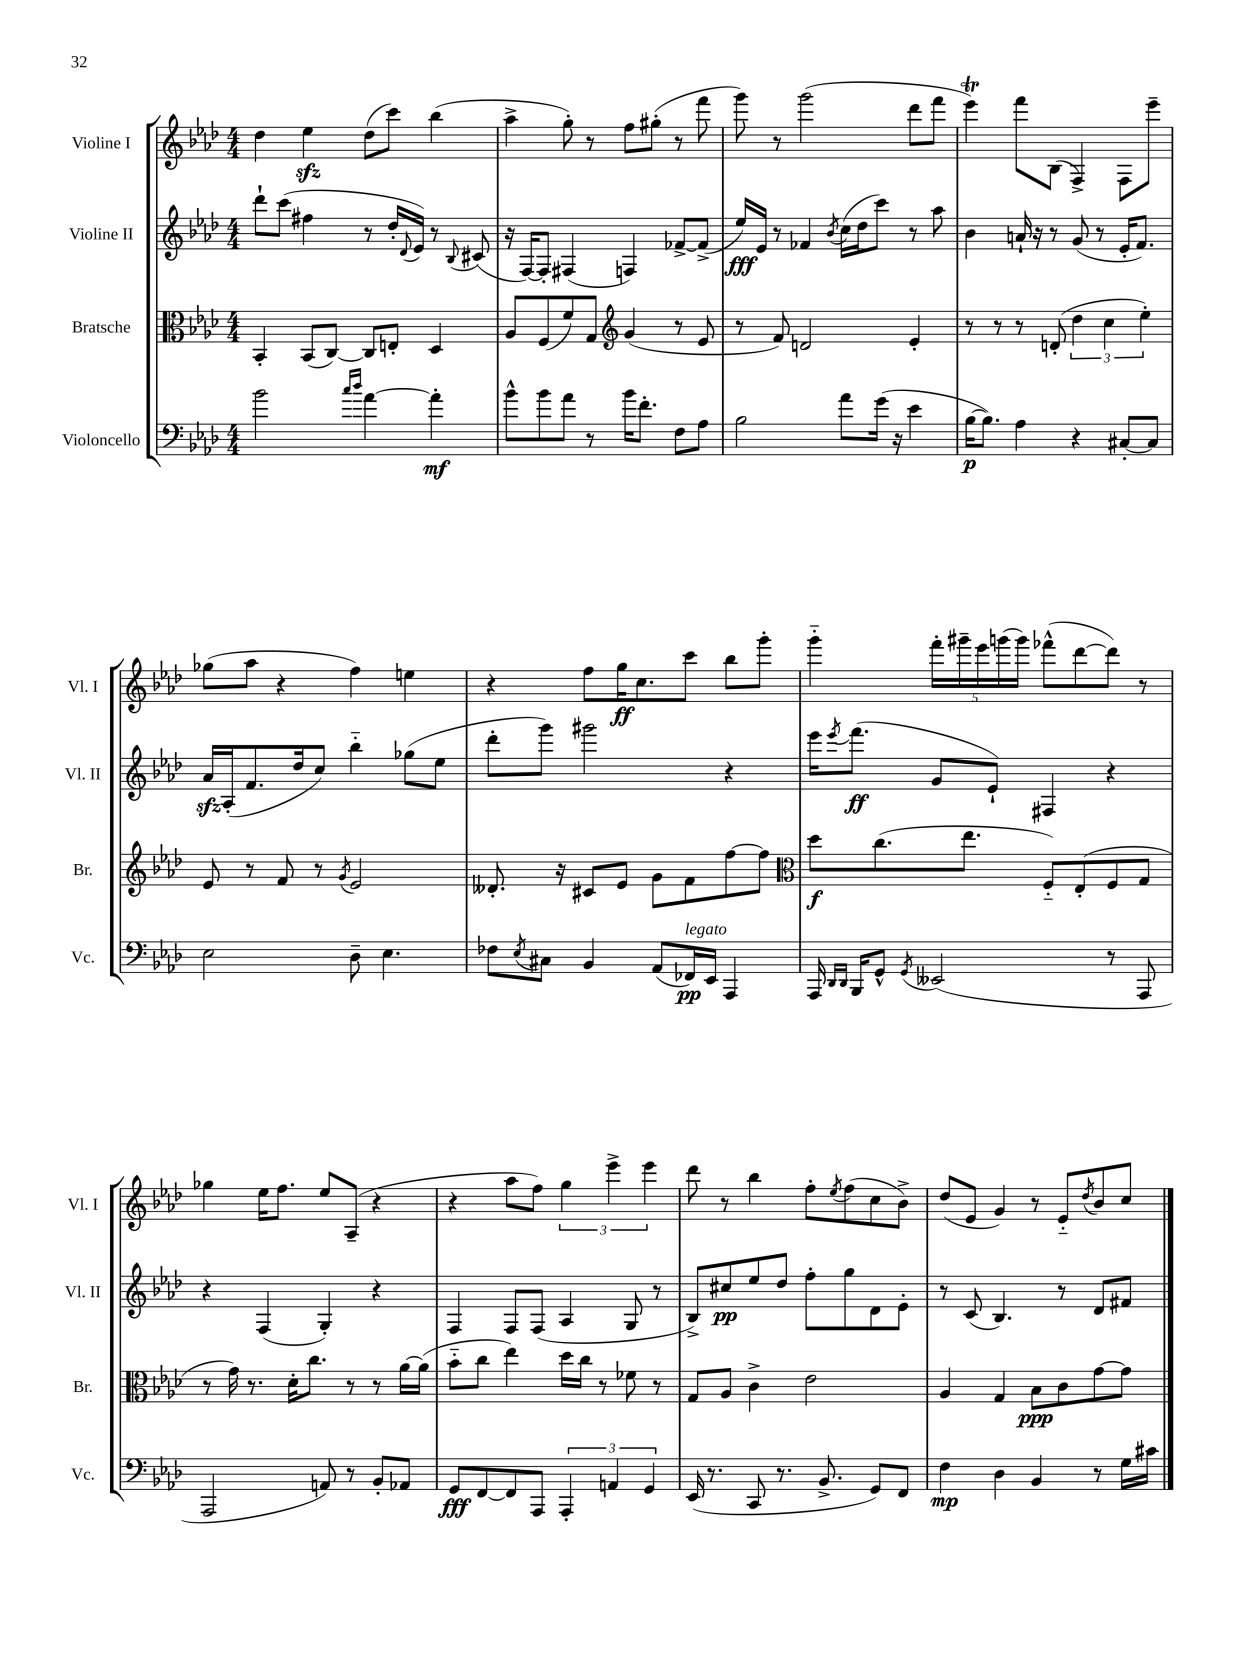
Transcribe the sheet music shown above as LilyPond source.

<<
\new StaffGroup <<
\new Staff = "s0" \with { instrumentName = "Violine I" shortInstrumentName = "Vl. I" } {
    \clef treble \key aes \major \numericTimeSignature \time 4/4
    des''4 ees''4\sfz des''8( c'''8) bes''4( |
    aes''4-> g''8-.) r8 f''8 gis''8-.( r8 f'''8 |
    g'''8) r8 g'''2( des'''8 f'''8 |
    ees'''4\trill) f'''8 bes8( f4->) f8 ees'''8-- |
    ges''8( aes''8 r4 f''4) e''4 |
    r4 f''8 g''16\ff c''8. c'''8 bes''8 g'''8-. |
    g'''4-_ \tuplet 5/4 { f'''16-. gis'''16-- ees'''16 g'''16( g'''16) } fes'''8-^( des'''8~ des'''8) r8 |
    ges''4 ees''16 f''8. ees''8 aes8--( r4 |
    r4 aes''8 f''8) \tuplet 3/2 { g''4 ees'''4-> ees'''4 } |
    des'''8 r8 bes''4 f''8-. \acciaccatura { ees''8 } f''8( c''8 bes'8->) |
    des''8( ees'8 g'4) r8 ees'8-_ \acciaccatura { des''8 } bes'8 c''8 \bar "|." |
}
\new Staff = "s1" \with { instrumentName = "Violine II" shortInstrumentName = "Vl. II" } {
    \clef treble \key aes \major \numericTimeSignature \time 4/4
    des'''8-! c'''8( fis''4 r8 des''16-. \appoggiatura { des'8 } ees'16) r8 \appoggiatura { bes8 } cis'8( |
    r16 f16~) f8-. fis4( f4) fes'8~-> fes'8->( |
    ees''16\fff) ees'16 r8 fes'4 \acciaccatura { bes'8 } c''16( des''16 c'''8) r8 aes''8 |
    bes'4 a'16-! r16 r8 g'8( r8 ees'16-. f'8.) |
    aes'16\sfz aes16-.( f'8. des''16 c''8) bes''4-_ ges''8( ees''8 |
    des'''8-. g'''8) gis'''2 r4 |
    ees'''16 \acciaccatura { ees'''8 } f'''8.\ff( g'8 ees'8-!) fis4 r4 |
    r4 f4( g4-.) r4 |
    f4 f8 f8( aes4 g8 r8 |
    bes8->) cis''8\pp ees''8 des''8 f''8-. g''8 des'8 ees'8-. |
    r8 c'8( bes4.) r8 des'8 fis'8 \bar "|." |
}
\new Staff = "s2" \with { instrumentName = "Bratsche" shortInstrumentName = "Br." } {
    \clef alto \key aes \major \numericTimeSignature \time 4/4
    bes,4-. bes,8( c8~) c8 e8-. des4 |
    aes8 f8( f'8) g8 \clef treble g'4( r8 ees'8 |
    r8 f'8) d'2 ees'4-. |
    r8 r8 r8 d'8-.( \tuplet 3/2 { des''4 c''4 ees''4-.) } |
    ees'8 r8 f'8 r8 \acciaccatura { g'8 } ees'2 |
    deses'8.-. r16 cis'8 ees'8 g'8 f'8 f''8~ f''8 |
    \clef alto des''8\f c''8.( ees''8. f8-_) ees8-.( f8 g8 |
    r8 g'16) r8. des'16-. c''8. r8 r8 aes'16~ aes'16( |
    bes'8-_ c''8 ees''4) des''16 c''16 r8 fes'8 r8 |
    g8 aes8 c'4-> ees'2 |
    aes4 g4 bes8\ppp c'8 g'8~ g'8 \bar "|." |
}
\new Staff = "s3" \with { instrumentName = "Violoncello" shortInstrumentName = "Vc." } {
    \clef bass \key aes \major \numericTimeSignature \time 4/4
    bes'2 \grace { c''16 des''16 } aes'4~ aes'4-.\mf |
    bes'8-^ bes'8 aes'8 r8 bes'16 f'8.-. f8 aes8 |
    bes2 aes'8 g'16( r16 ees'4 |
    bes16~\p bes8.) aes4 r4 cis8~-. cis8 |
    ees2 des8-- ees4. |
    fes8 \acciaccatura { ees8 } cis8 bes,4 aes,8( fes,16\pp^\markup { \italic "legato" }) ees,16 aes,,4 |
    aes,,16 \grace { des,16 des,16 } bes,,16 g,8-^ \acciaccatura { g,8 } eeses,2( r8 aes,,8 |
    aes,,2 a,8) r8 bes,8-. aes,8 |
    g,8\fff f,8~ f,8 aes,,8 \tuplet 3/2 { aes,,4-. a,4 g,4 } |
    ees,16( r8. c,8 r8. bes,8.-> g,8) f,8 |
    f4\mp des4 bes,4 r8 g16 cis'16 \bar "|." |
}
>>
>>
\layout { \context { \Score \remove "Bar_number_engraver" } }
